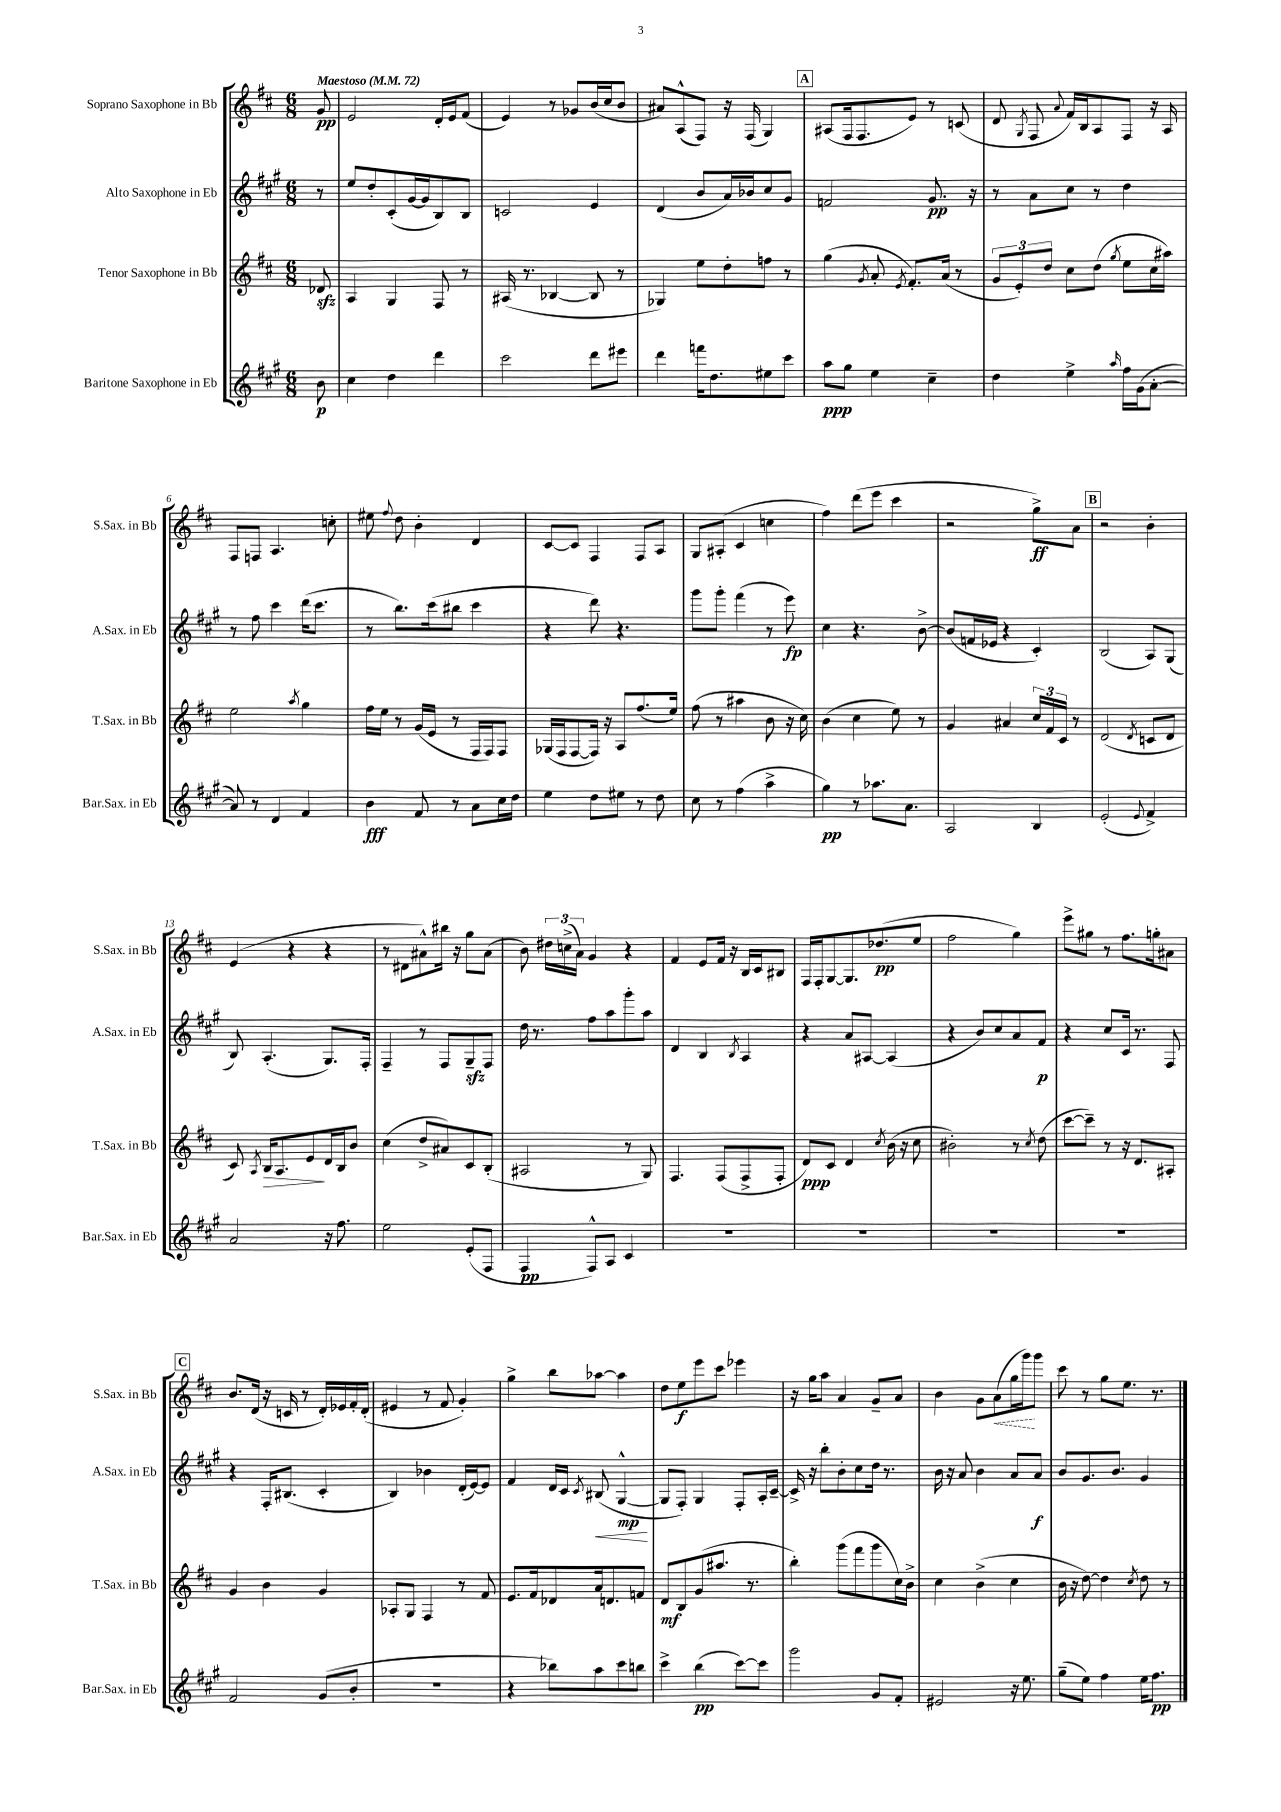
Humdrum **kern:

**kern	**kern	**kern	**kern
*staff4	*staff3	*staff2	*staff1
*clefG2	*clefG2	*clefG2	*clefG2
*k[f#c#g#]	*k[f#c#]	*k[f#c#g#]	*k[f#c#]
*M6/8	*M6/8	*M6/8	*M6/8
*MM72	*MM72	*MM72	*MM72
8b\	8d-/	8r	8g/
=	=	=	=
4cc#\	4A/	8ee/L	2e/
.	.	8dd'/	.
4dd\	4G/	(8c#'/	.
.	.	[16g#/L	.
.	.	16g#/]J	.
4ddd\	8F#/	8B/)	16d'/LL
.	.	.	16e/J
.	8r	8B/J	(8f#/J
=	=	=	=
2ccc#\	(16A#/	2c/	4e/)
.	8.r	.	.
.	[4B-/	.	8r
.	.	.	8g-/L
8ddd\L	8B-/]	4e/	(16b/L
.	.	.	16cc#/J
8eee#\J	8r	.	8b/J
=	=	=	=
4ddd\	4G-/)	(4d/	8a#/L)
.	.	.	(8A^^/
16fff\LK	8ee\L	8b/L	8F#/J)
8.dd\	.	.	.
.	8dd'\	16a/L)	16r
.	.	16b-/J	(16F#/
8ee#\	8ff\J	8cc#/	4G/)
8ccc#\J	8r	8g#/J	.
=	=	=	=
8aa\L	(4gg\	2f/	(8A#/L
8gg#\J	.	.	16F#/k
.	.	.	8.F#/
.	8qg/	.	.
4ee\	8a'/	.	.
.	8qe/	.	.
.	8.f#'/L)	.	8e/J)
4cc#~\	.	8.g#/	8r
.	(16a/Jk	.	.
.	8r	.	(8c/
.	.	16r	.
=	=	=	=
4dd\	12g/L	8r	8d/
.	12e'/)	.	.
.	.	.	8qG/
.	.	8a\L	8F#/
.	12dd/J	.	.
.	.	.	8qqa/
4ee^\	8cc#\L	8cc#\J	16f#/LL)
.	.	.	16B/J
.	(8dd\J	8r	8A/
16qqaa/	8qgg/	.	.
16ff#\LL	8ee\L	4dd\	8F#/J
(16g#\J	.	.	.
[8a'\J	16cc#\L	.	16r
.	16aa#\JJ)	.	16A/
=	=	=	=
8a/])	2ee\	8r	8F#/L
8r	.	8ff#\	8F/J
4d/	.	4ccc#\	4.A/
.	8qaa/	.	.
4f#/	4gg\	(16ddd\LK	.
.	.	8.ccc#\J	.
.	.	.	8cc'\
=	=	=	=
4b\	16ff#\LL	8r	8ee#\
.	16ee\JJ	.	.
.	.	.	8qqff#/
.	8r	8.bb\L)	8dd\
8f#/	(16g/LL	.	4b'\
.	16e/JJ	(16ccc#\k	.
8r	8r	8bb#\J	.
8a\L	16F#/LL	4ccc#\	4d/
.	16F#/J)	.	.
16cc#\L	8F#/J	.	.
16dd\JJ	.	.	.
=	=	=	=
4ee\	(16G-/LL	4r	[8c#/L
.	16F#/J	.	.
.	[8F#/	.	8c#/]J
8dd\L	16F#/]Jk)	8ddd\)	4F#/
.	16r	.	.
8ee#\J	8A/L	4.r	.
8r	(8.ff#/	.	8F#/L
8dd\	.	.	8A/J
.	16ee/Jk)	.	.
=	=	=	=
8cc#\	(8ff#\	8ggg#\L	8G/L
8r	8r	8ggg#'\J	(8A#'/J
(4ff#\	4aa#\	(4fff#\	4c#/
4aa^\	8b\	8r	4cc\
.	16r	8eee\)	.
.	16cc#\)	.	.
=	=	=	=
4gg#\)	(4b\	4cc#\	4ff#\)
8r	4cc#\	4.r	(8ddd\L
8.aa-\L	.	.	8eee\J
.	8ee\)	.	4ccc#\
8.a\J	.	.	.
.	8r	[8b^\	.
=	=	=	=
2A/	4g/	(8b/]L	2r
.	.	16f/L	.
.	.	16e-/JJ	.
.	4a#/	4r	.
4B/	24cc#/LL	4c#'/)	8gg^\L)
.	24f#/	.	.
.	24c#/JJ	.	.
.	8r	.	8a\J
=	=	=	=
(2e'/	(2d/	(2B/	2r
8qqe/	8qd/	.	.
4f#^/)	8c/L	8A/L)	4b'\
.	8d/J	(8G#/J	.
=	=	=	=
2a/	8c#/)	8B/)	(4e/
.	8qA/	.	.
.	16B/LK	(4.A'/	.
.	8.A/	.	.
.	.	.	4r
.	8e/	.	.
16r	16d/L	8.G#/L)	4r
8.ff#\	16B/J	.	.
.	8b/J	.	.
.	.	16F#'/Jk	.
=	=	=	=
2ee\	(4cc#\	4F#~/	8r
.	.	.	8d#\L
.	8dd^/L	8r	8a#^^\)
.	8a#/)	8F#/L	16bb#\Jk
.	.	.	16r
(8e'/L	8c#/	8G#~/	8gg\L
8F#/J	(8B'/J	8F#/J	(8a#\J
=	=	=	=
4F#/	2A#/	16dd\	8b\)
.	.	8.r	.
.	.	.	24dd#\LL
.	.	.	(24cc^\
.	.	.	24a\JJ)
8F#^^/L)	.	8ff#\L	4g/
8A/J	.	8aa\	.
4c#/	8r	8ggg#'\	4r
.	8G/)	8aa\J	.
=	=	=	=
2.r	4.F#/	4d/	4f#/
.	.	4B/	8e/L
.	(8F#/L	.	16f#/Jk
.	.	.	16r
.	.	8qB/	.
.	8F#^/	4A/	16B/LL
.	.	.	16c#/J
.	8F#'/J	.	8B#/J
=	=	=	=
2.r	8d/L)	4r	16F#/LL
.	.	.	16F#'/J
.	8c#/J	.	[8G/
.	4d/	8a/L	8.G/]
.	.	[8A#/J	.
.	.	.	(8.dd-/
.	8qcc#/	.	.
.	(16b\	(4A#/]	.
.	16r	.	.
.	8cc#\	.	8ee/J
=	=	=	=
2.r	2b#'\)	4r	2ff#\
.	.	8b/L)	.
.	.	8cc#/	.
.	8r	8a/	4gg\)
.	8qcc#/	.	.
.	(8dd\	8f#/J	.
=	=	=	=
2.r	[8ccc#\L	4r	8eee^\L
.	8ccc#~\]J)	.	8gg#\J
.	8r	8cc#/L	8r
.	16r	16c#/Jk	8.ff#\L
.	8.d/L	8.r	.
.	.	.	16gg'\k
.	8A#'/J	8F#/	8a#\J
=	=	=	=
2f#/	4g/	4r	8.b/L
.	.	.	(16d/Jk
.	4b\	16F#'/LK	16r
.	.	(8.B#/J	16c/
.	.	.	8r
(8g#/L	4g/	4c#'/	16d'/LL)
.	.	.	16e-/
8b'/J	.	.	16f#'/
.	.	.	(16d'/JJ
=	=	=	=
2.r	8A-'/L	4B/)	4e#/
.	8G/J	.	.
.	4F#/	4b-\	8r
.	.	.	8f#/
.	8r	(16d'/LL	4g'/)
.	.	[16e/J)	.
.	8f#/	8e/]J	.
=	=	=	=
4r	8.e/L	4f#/	4gg^\
.	16f#/k	.	.
8bb-\L)	8d-/	16d/LL	8bb\L
.	.	16c#/JJ	.
.	.	8qc#/	.
8aa\	16a/k	(8B#/	[8aa-\J
.	8.d/	.	.
8ccc#\	.	[4G#^^/	4aa-\]
8bb\J	8f/J	.	.
=	=	=	=
4ccc#^\	8d/L	8G#/]L	8dd\L
.	8B/	8F#'/J)	8ee\
(4bb\	(8g/	4G#/	8eee\
.	8.aa#/J	.	8ccc#\J
[8ccc#\L)	.	8F#'/L	4eee-\
.	8.r	.	.
8ccc#\]J	.	16A'/L	.
.	.	[16c#~/JJ	.
=	=	=	=
2ggg#\	4bb'\)	16c#^/]	16r
.	.	16r	16gg\LK
.	.	8bb'\L	8aa\J
.	(8ggg\L	8b'\	4a/
.	8fff#\	8cc#\	.
8g#/L	8ggg\	16dd\Jk	8g~/L
.	.	8.r	.
8f#'/J	16cc#\L)	.	8a/J
.	16b^\JJ	.	.
=	=	=	=
2e#/	4cc#\	16b\	4b\
.	.	16r	.
.	.	8a/	.
.	(4b^\	4b\	8g\L
.	.	.	(8a\
16r	4cc#\	8a/L	16gg\L
8.ee\	.	.	16ggg\J)
.	.	8a/J	8ggg\J
=	=	=	=
(8gg#~\L	16b\	8b/L	8ccc#\
.	16r	.	.
8ee\J)	[8dd\)	8.g#/	8r
4ff#\	4dd\]	.	8gg\L
.	.	8.b/J	.
.	.	.	8.ee\J
.	8qcc#/	.	.
16ee\LK	8dd\	4g#/	.
8.ff#\J	.	.	8.r
.	8r	.	.
==	==	==	==
*-	*-	*-	*-
